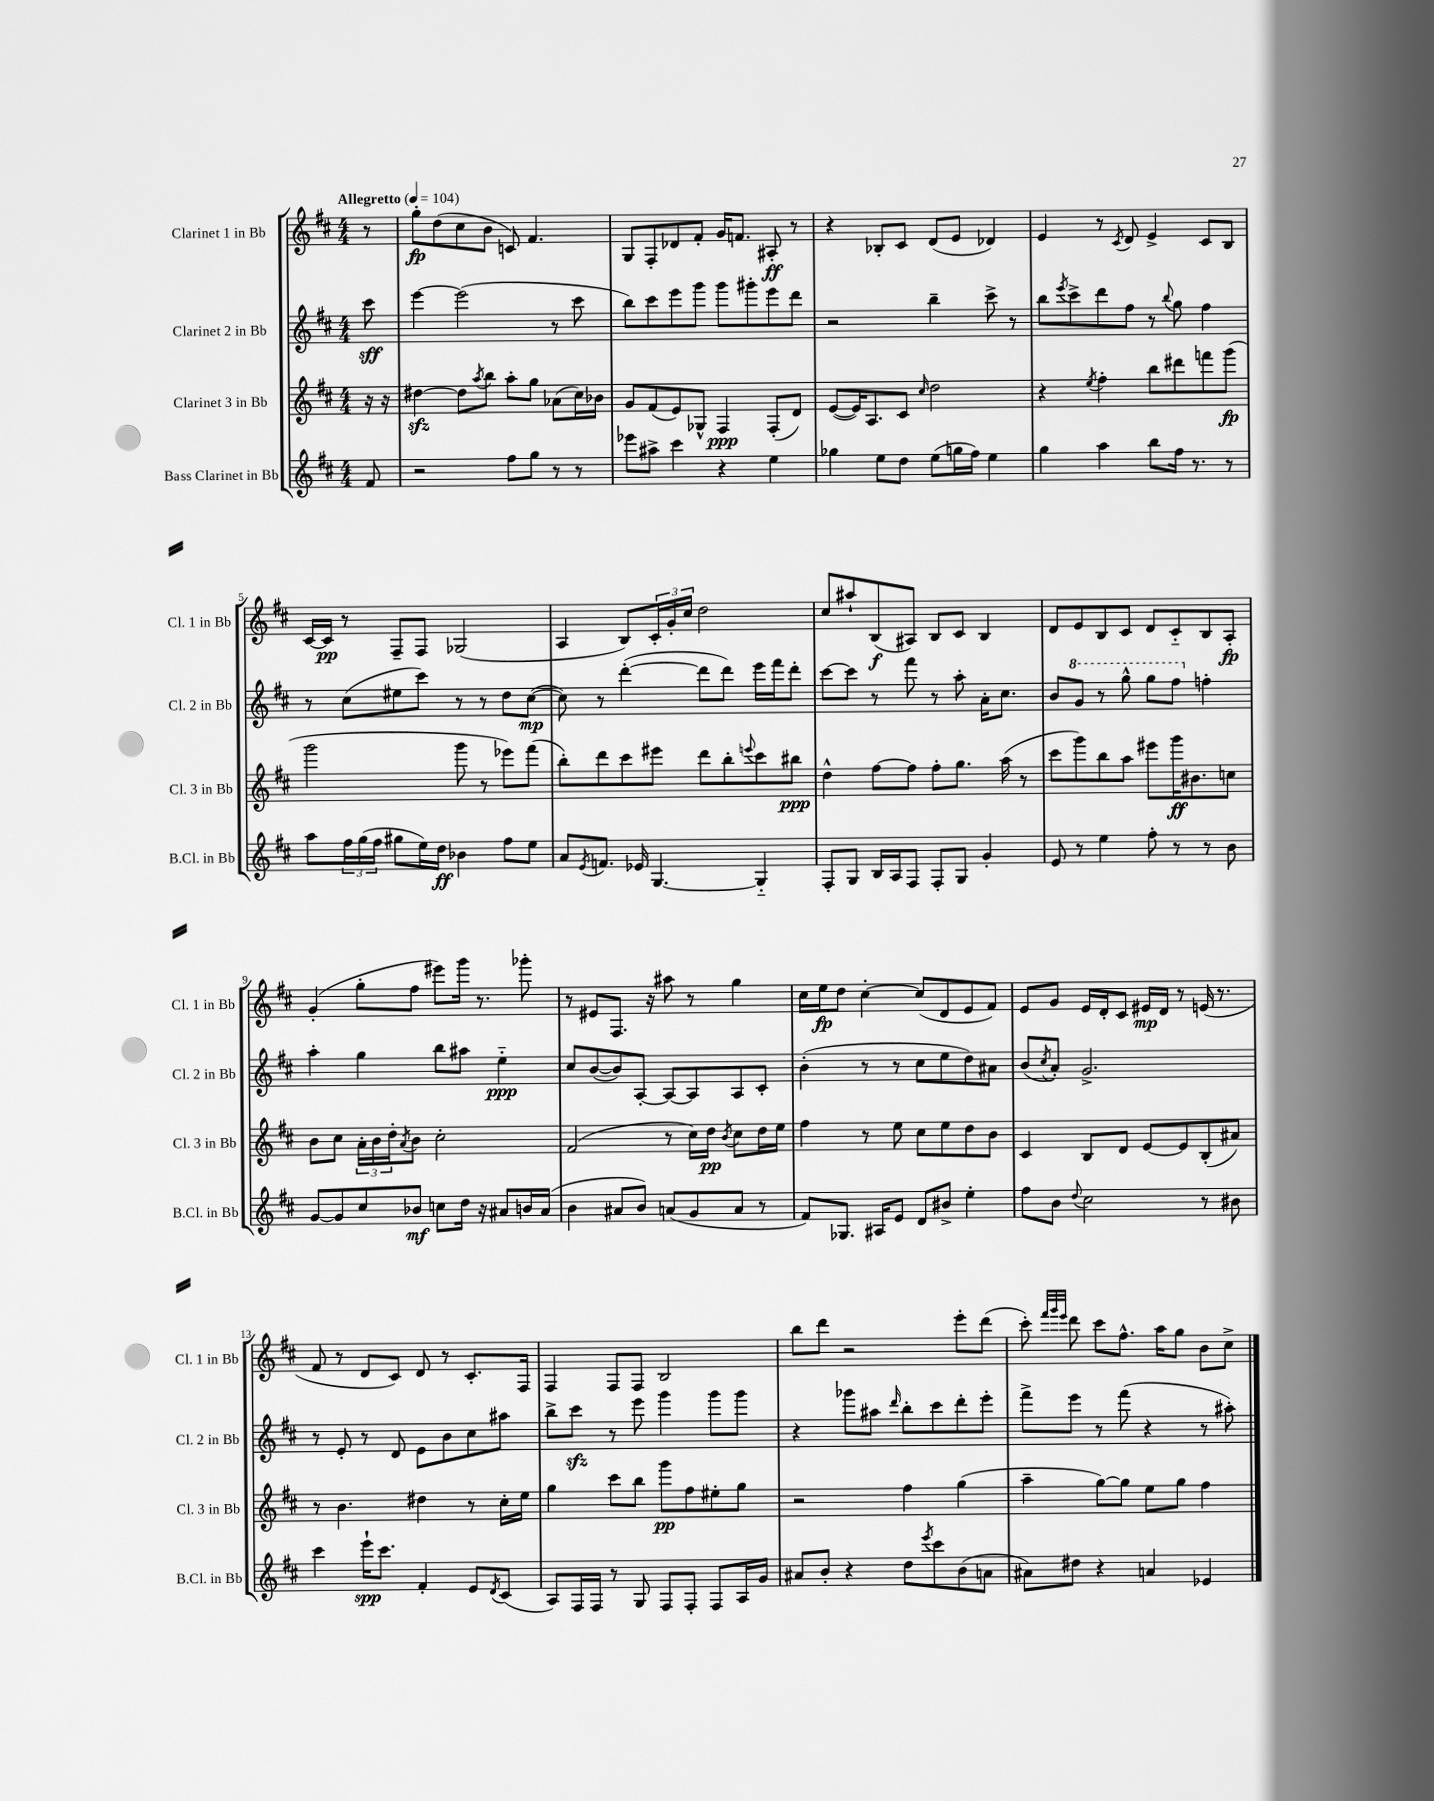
<<
\new StaffGroup <<
\new Staff = "s0" \with { instrumentName = "Clarinet 1 in Bb" shortInstrumentName = "Cl. 1 in Bb" } {
    \clef treble \key d \major \numericTimeSignature \time 4/4 \partial 8 \tempo "Allegretto" 4 = 104
    r8 |
    g''8-.\fp d''8( cis''8 b'8 c'8) fis'4. |
    g8 fis8-. des'8 fis'8-. g'16 f'8. ais8-.\ff r8 |
    r4 bes8-. cis'8 d'8( e'8 des'4) |
    e'4 r8 \acciaccatura { cis'8 } d'8 e'4-> cis'8 b8 |
    cis'16~ cis'16\pp r8 fis8-- fis8 ges2( |
    a4 b8) \tuplet 3/2 { cis'16-. g'16-. cis''16 } d''2 |
    cis''8 ais''8-! b8\f( ais8) b8 cis'8 b4 |
    d'8 e'8 b8 cis'8 d'8 cis'8-_ b8 a8-.\fp |
    g'4-.( g''8-. fis''8 eis'''8) g'''16 r8. ges'''8-. |
    r8 eis'8 fis8. r16 ais''8 r8 g''4 |
    cis''16 e''16\fp d''8 cis''4~-. cis''8( d'8 e'8 fis'8) |
    e'8 g'8 e'16 d'16-. cis'8 eis'16\mp d'16 r8 e'16( r8. |
    fis'8 r8 d'8 cis'8) d'8 r8 cis'8.-. fis16 |
    fis4 fis8 fis8 b2 |
    b''8 d'''8 r2 e'''8-. d'''8( |
    cis'''8-.) \grace { fis'''32 g'''32 e'''32 } d'''8 cis'''8 fis''8.-^ a''16 g''8 b'8 cis''8-> \bar "|." |
}
\new Staff = "s1" \with { instrumentName = "Clarinet 2 in Bb" shortInstrumentName = "Cl. 2 in Bb" } {
    \clef treble \key d \major \numericTimeSignature \time 4/4 \partial 8
    cis'''8\sff |
    e'''4~ e'''2( r8 cis'''8 |
    b''8) cis'''8 e'''8 g'''8 g'''8 gis'''8-. e'''8 d'''8 |
    r2 b''4-- cis'''8-> r8 |
    b''8 \acciaccatura { e'''8 } cis'''8-> d'''8 fis''8 r8 \appoggiatura { b''8 } g''8 fis''4 |
    r8 cis''8( eis''8 cis'''8) r8 r8 d''8 cis''8~\mp( |
    cis''8) r8 d'''4~-.( d'''8 d'''8) e'''16 fis'''16 d'''8-. |
    cis'''8~ cis'''8 r8 fis'''8 r8 a''8-. a'16-. cis''8. |
    b'8 \ottava #1 g''8 r8 g'''8-^ g'''8 fis'''8 \ottava #0 f''4-. |
    a''4-. g''4 b''8 ais''8 e''4-_\ppp |
    cis''8 b'8~( b'8) a8~-. a8~ a8 a8 cis'8-. |
    b'4-.( r8 r8 cis''8 e''8 d''8) ais'8 |
    b'8( \acciaccatura { cis''8 } a'8-.) g'2.-> |
    r8 e'8-. r8 d'8 e'8 b'8 cis''8 ais''8 |
    b''8-> cis'''8\sfz r8 e'''8 g'''4 g'''8 g'''8 |
    r4 ges'''8 ais''8 \grace { d'''16 } b''8-. cis'''8 d'''8-. e'''8-. |
    fis'''8-> e'''8 r8 fis'''8( r4 r8 ais''8-.) \bar "|." |
}
\new Staff = "s2" \with { instrumentName = "Clarinet 3 in Bb" shortInstrumentName = "Cl. 3 in Bb" } {
    \clef treble \key d \major \numericTimeSignature \time 4/4 \partial 8
    r16 r16 |
    dis''4~\sfz dis''8 \acciaccatura { a''8 } b''8 a''8-. g''8 aes'8( cis''16) bes'16 |
    g'8 fis'8( e'8) ges8-^ fis4\ppp fis8-.( d'8) |
    e'8~( e'16) a8. cis'8 \grace { cis''16 } d''2 |
    r4 \acciaccatura { e''8 } fis''4-. b''8 dis'''8 f'''8 g'''8\fp( |
    g'''2 g'''8 r8 ees'''8) fis'''8( |
    b''8-.) d'''8 cis'''8 eis'''8 d'''8 b''8-. \appoggiatura { e'''8 } cis'''8 bis''8\ppp |
    d''4-^ fis''8~ fis''8 fis''8-. g''8. a''16( r8 |
    cis'''8 g'''8) b''8 a''8 eis'''8 g'''16\ff bis'8. c''8 |
    b'8 cis''8 \tuplet 3/2 { a'16-. b'16 d''16-. } \acciaccatura { a'8 } b'8 cis''2-. |
    fis'2( r8 cis''16) d''16\pp \acciaccatura { b'8 } cis''8 d''16 e''16 |
    fis''4 r8 e''8 cis''8 e''8 d''8 b'8 |
    cis'4 b8 d'8 e'8~ e'8 b8-.( ais'8) |
    r8 b'4. dis''4 r8 cis''16-. e''16 |
    g''4 cis'''8 b''8 g'''8\pp fis''8 eis''8-. g''8 |
    r2 fis''4 g''4( |
    a''4-- g''8~) g''8 e''8 g''8 fis''4 \bar "|." |
}
\new Staff = "s3" \with { instrumentName = "Bass Clarinet in Bb" shortInstrumentName = "B.Cl. in Bb" } {
    \clef treble \key d \major \numericTimeSignature \time 4/4 \partial 8
    fis'8 |
    r2 fis''8 g''8 r8 r8 |
    ees'''8 ais''8-> cis'''4 r4 e''4 |
    ges''4 e''8 d''8 e''8( g''16 fis''16) e''4 |
    g''4 a''4 b''8 fis''16 r8. r8 |
    a''8 \tuplet 3/2 { fis''16 g''16( fis''16 } gis''8 e''16) d''16\ff bes'4 fis''8 e''8 |
    a'8 \acciaccatura { e'8 } f'8. ees'16 g4.~ g4-_ |
    fis8-. g8 b16 a16 fis8 fis8-. g8 g'4-. |
    e'8 r8 e''4 fis''8-. r8 r8 b'8 |
    g'8~ g'8 cis''8 bes'8\mf c''8 d''16 r16 ais'8 b'16 ais'16( |
    b'4 ais'8 b'8) a'8( g'8 a'8 r8 |
    fis'8) ges8. ais16 e'8 d'8 bis'8-> e''4-. |
    fis''8 b'8 \appoggiatura { d''8 } cis''2 r8 bis'8 |
    cis'''4 e'''16-!\spp cis'''8. fis'4-. e'8 \acciaccatura { d'8 } cis'8( |
    a8) fis16 fis16 r8 g8 fis8 fis8-. fis8 a16 g'16 |
    ais'8 b'8-. r4 d''8 \acciaccatura { e'''8 } cis'''8 b'8( a'8 |
    ais'8) dis''8 r4 a'4 ees'4 \bar "|." |
}
>>
>>
